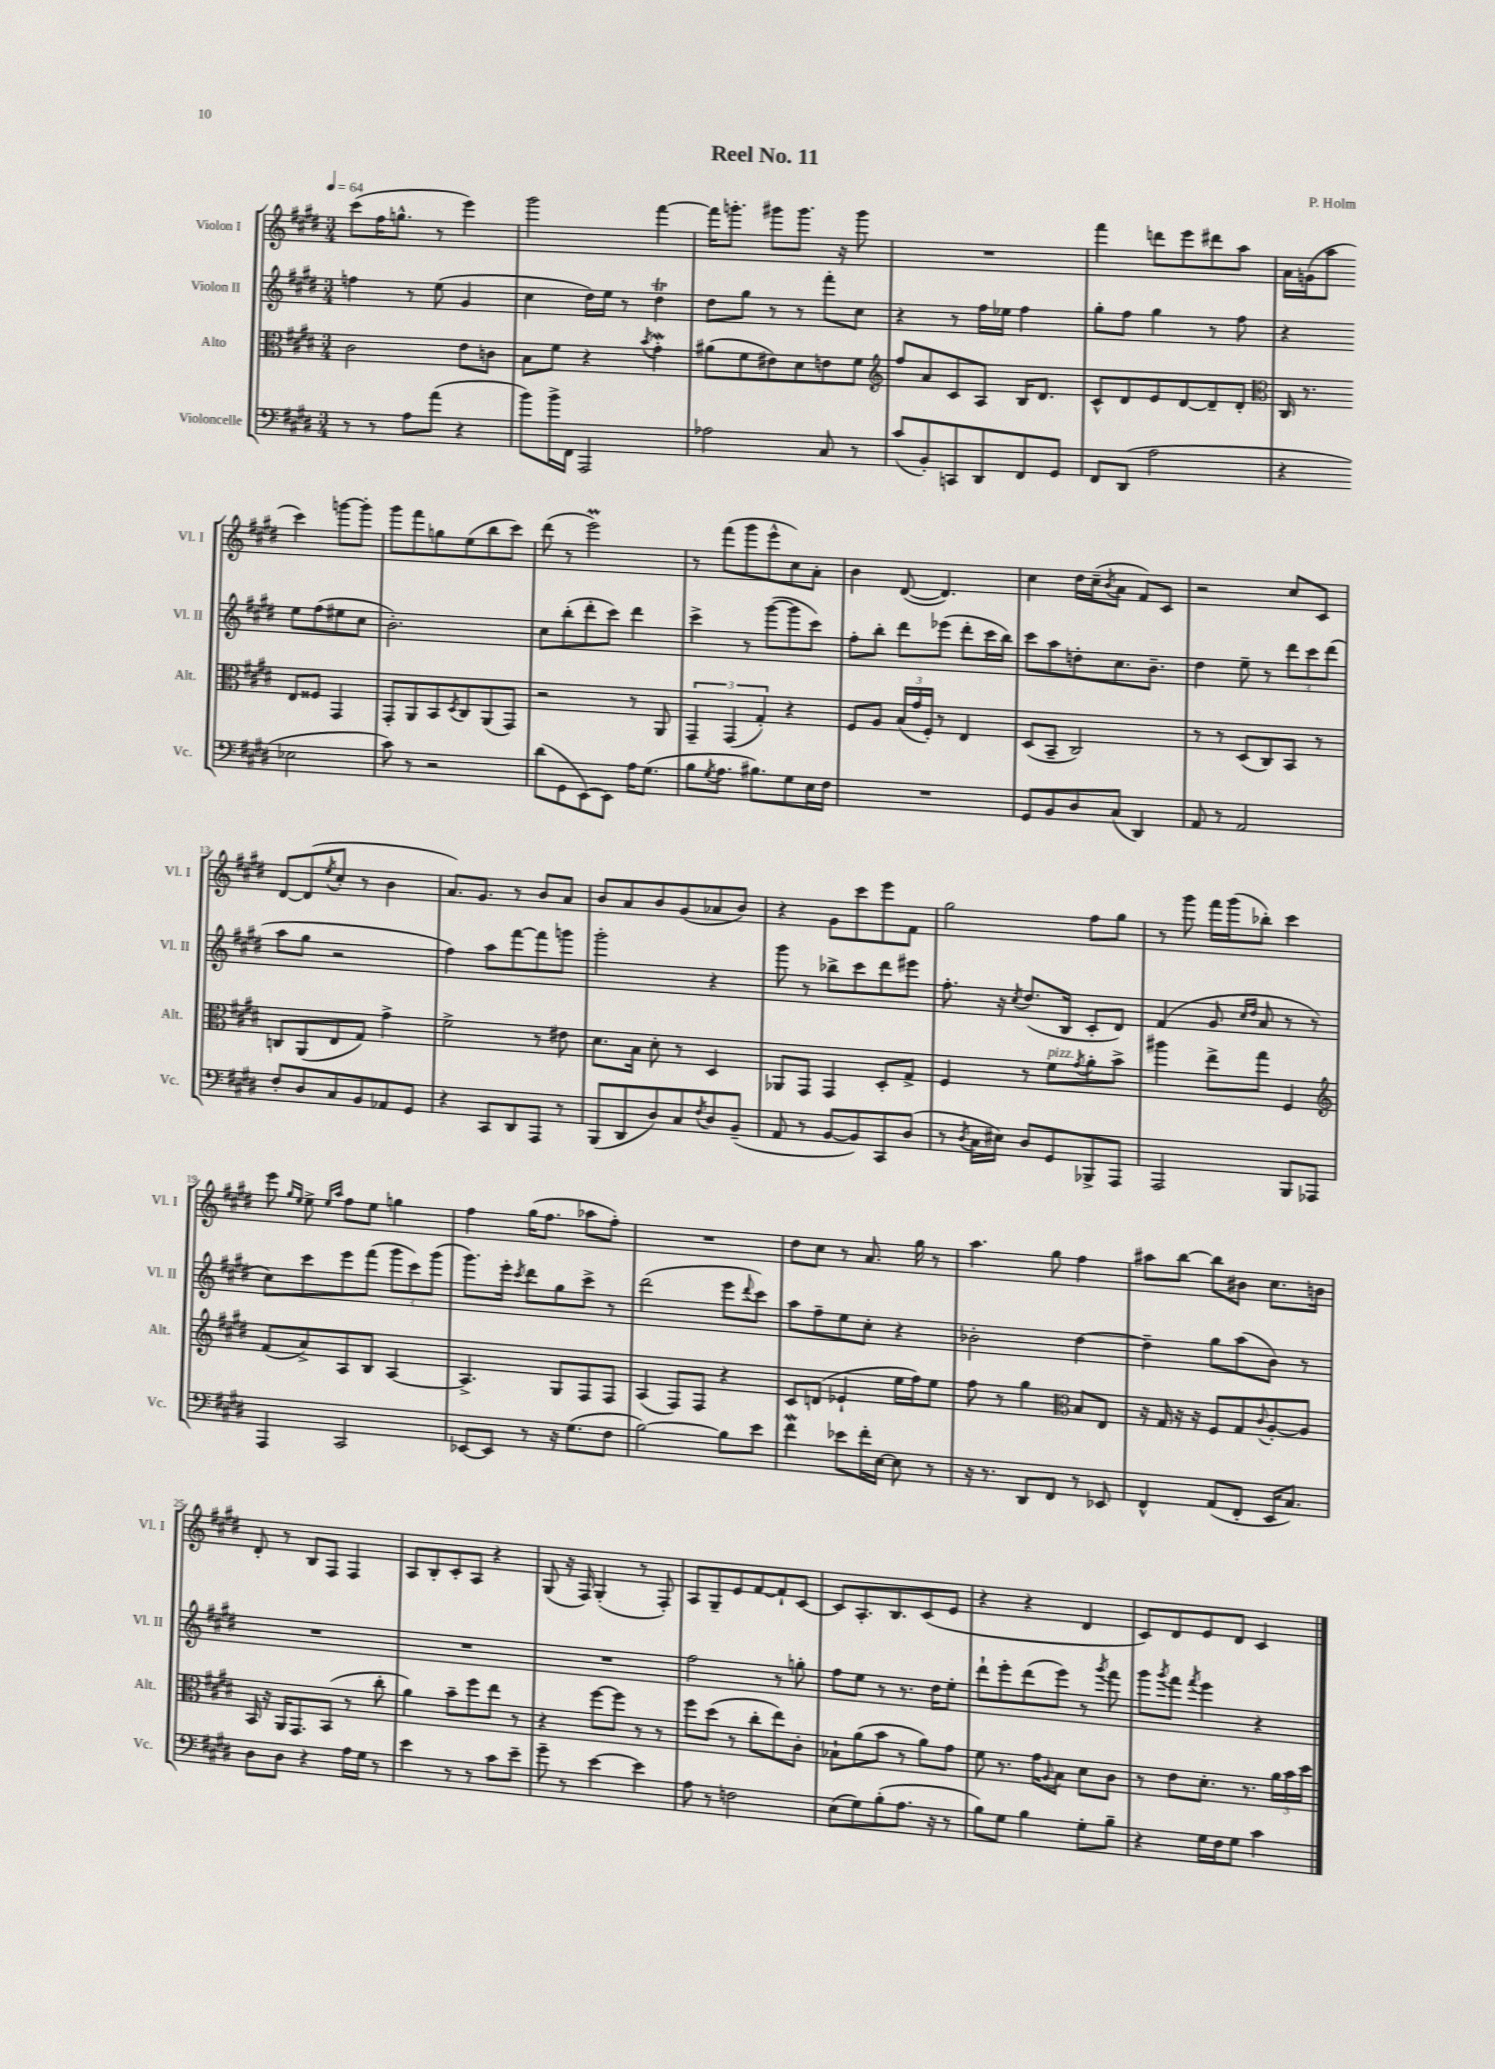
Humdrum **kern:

**kern	**kern	**kern	**kern
*staff4	*staff3	*staff2	*staff1
*clefF4	*clefC3	*clefG2	*clefG2
*k[f#c#g#d#]	*k[f#c#g#d#]	*k[f#c#g#d#]	*k[f#c#g#d#]
*M3/4	*M3/4	*M3/4	*M3/4
*MM64	*MM64	*MM64	*MM64
8r	2c#	4ff	(8ccc#
8r	.	.	16ff#
.	.	.	8.gg^^
8A	.	8r	.
(8a	.	(8ee	8r
4r	8e	4g#	4eee)
.	8c	.	.
=	=	=	=
8b)	8B	4cc#	2ggg#
16b^	8f#	.	.
16FF#	.	.	.
2AAA	4r	16dd#)	.
.	.	16ee	.
.	.	8r	.
.	8qb	.	.
.	4g#'	4dd#	[4fff#
=	=	=	=
2A-	(8a#	8dd#	16fff#]
.	.	.	8.ggg'
.	8f#	8gg#	.
.	8e#)	8r	8ggg#
.	8d#	8r	8.ggg#
8C#	8e	8fff#'	.
.	.	.	16r
8r	8f#	8cc#	8ggg#
=	=	=	=
*	*clefG2	*	*
(8c#	8ff#	4r	2.r
8BB')	8a	.	.
8CC	8c#	8r	.
8DD#	8A	16ff#	.
.	.	16ee-	.
8FF#	16B	4ff#	.
.	8.d#	.	.
8GG#	.	.	.
=	=	=	=
8FF#	8c#^^	8gg#'	4fff#
(8DD#	8d#	8ff#	.
2A	8e	4gg#	8ddd
.	[8d#	.	8eee
.	8d#~]	8r	8ddd#
.	8d#'	8ff#	8aa
=	=	=	=
*	*clefC3	*	*
4r	16C#	4r	16a
.	8.r	.	(16g
.	.	.	8aa
2E-	8E	8ee	4ccc#)
.	8F##	(8ff#	.
.	4GG#	8ee#	[8ggg
.	.	8cc#	8ggg']
=	=	=	=
8c#)	8GG#'	2.b')	8ggg#
8r	8AA	.	8fff#
2r	8BB	.	8gg
.	8qD#	.	.
.	8C#	.	(8ee
.	(8AA	.	8bb
.	8GG#)	.	8ccc#)
=	=	=	=
(8d#	2r	8cc#	(8ddd#
8GG#	.	(8bb'	8r
[8EE)	.	8ddd#'	2eee)
8EE]	.	8ccc#)	.
16A	8r	4ddd#	.
(8.G#	.	.	.
.	8AA	.	.
=	=	=	=
8B	6GG#~	4ccc#^	8r
8qG#	.	.	.
8.A	.	.	(8fff#
.	(6GG#	.	.
.	.	8r	8ggg#
8.B#)	.	.	.
.	6G#')	.	.
.	.	([8ggg#	8eee^^
8G#	4r	8ggg#]	8cc#)
16E	.	8ccc#)	8a'
16F#	.	.	.
=	=	=	=
2.r	8F#	8ff#'	4b
.	8A	8bb'	.
.	(24B	8ddd#	([8d#
.	24g#	.	.
.	24F#')	.	.
.	8r	(8eee-	4.d#])
.	4E	8ddd#'	.
.	.	16ccc#	.
.	.	16bb)	.
=	=	=	=
8GG#	(8D#	8ccc#	4cc#
8BB	8BB~	8aa	.
8D#	2C#)	8dd'	16dd#
.	.	.	(16cc#~
.	.	.	8qb
(8C#	.	8.cc#	8a
4DD#)	.	.	8f#)
.	.	8.b~	.
.	.	.	8c#
=	=	=	=
8AA	8r	4dd#	2r
8r	8r	.	.
2AA	(8D#	8ee~	.
.	8C#)	8r	.
.	8BB	12ddd#	8cc#
.	.	12ccc#	.
.	8r	.	8c#
.	.	(12ddd#	.
=	=	=	=
8F#'	8C	8aa	[8d#
8D#	(8AA	8gg#	(8d#]
.	.	.	8qee
8C#	8E	2r	8cc#'
8BB	8G#)	.	8r
8AA-	4g#^	.	4b
8GG#	.	.	.
=	=	=	=
4r	2f#^	4ff#)	8.a)
.	.	.	8.g#
8CC#	.	8aa	.
8DD#	.	[8fff#	8r
8AAA	8r	8fff#]	8b
8r	8e#	8ggg	8a
=	=	=	=
(8BBB	8.d#	2ggg#'	8b
8DD#	.	.	8a
.	16B	.	.
8D#)	8d#'	.	8b
8C#	8r	.	(8g#
8qF#	.	.	.
8D#	4D#	4r	8a-
(8BB~	.	.	8b)
=	=	=	=
8AA	8AA-	8ggg#	4r
8r	8GG#	8r	.
[8BB	4GG#	8bb-^	8g#
8BB])	.	8ccc#	8ccc#
8CC#	8D#'	8ddd#	8eee
(8D#	8G#^	8eee#	8f#
=	=	=	=
8r	4F#	8.ff#'	2gg#
8qD#	.	.	.
16C#	.	.	.
16E#)	.	16r	.
.	.	8qcc#	.
8D#	8r	(8.dd#	.
8GG#	8f#	.	.
.	.	16B	.
.	8qg#	.	.
8BBB-^	8a'	8c#'	8ff#
8AAA	8b^	8d#)	8gg#
=	=	=	=
2AAA	4aa#	(4f#	8r
.	.	.	8ggg#
.	8ee^	8g#	16fff#
.	.	.	(16ggg#
.	.	16qqcc#	.
.	.	16qqdd#	.
.	8gg#	8a	8bb-')
8BBB	4F#	8r	4ccc#
8AAA-	.	8r	.
=	=	=	=
*	*clefG2	*	*
4AAA	(8f#	8cc#)	8eee
.	.	.	16qqgg#
.	.	.	16qqee
.	8a^)	8ccc#	8ee^
.	.	.	16qqee
.	.	.	16qqaa
2CC#	8A	8eee	8ff#
.	8B	(8fff#	8ee
.	[4A	12ggg#	4gg
.	.	12ccc#)	.
.	.	(12ggg#	.
=	=	=	=
[8EE-	4.A^]	8.ggg#)	4ff#
8EE-]	.	.	.
.	.	16eee'	.
.	.	8qccc#	.
8r	.	8ddd#	(16gg#
.	.	.	8.ff#
16r	8G#	8gg#	.
(8.G#	.	.	.
.	8F#	8ccc#^	8aa-
8F#	8F#	8r	8ff#')
=	=	=	=
[2B)	(4A	(2ddd#	2.r
.	8F#)	.	.
.	8F#	.	.
8B]	4r	8eee	.
.	.	8qqddd#	.
8e	.	8ccc#)	.
=	=	=	=
4f#	8c#	8aa	8dd#
.	(8d	8ff#~	8cc#
8e-	4e-`	8ee	8r
16f#'	.	8cc#'	8.a
[16E	.	.	.
8E]	16ee	4r	.
.	16ff#)	.	16gg#
8r	8ee	.	8r
=	=	=	=
16r	8ff#	2b-'	4.aa
8.r	.	.	.
.	8r	.	.
8DD#	4gg#	.	.
8FF#	.	.	8gg#
*	*clefC3	*	*
8r	8B	[4dd#	4ff#
8EE-	8E	.	.
=	=	=	=
4FF#^^	16r	4dd#~]	8aa#
.	16G#	.	.
.	16r	.	[8bb
.	16r	.	.
(8AA	8F#	8gg#	8bb]
8FF#'	8G#	(8aa	8b#
.	8qqc#	.	.
16EE	[8A'	8b)	8.cc#
8.C#)	.	.	.
.	8A]	8r	.
.	.	.	16b
=	=	=	=
8D#	16BB	2.r	8d#'
.	16r	.	.
8D#	16AA	.	8r
.	8.GG#	.	.
4r	.	.	8B
.	(8BB	.	8F#
16A	8r	.	4F#
16G#	.	.	.
8r	8cc#'	.	.
=	=	=	=
4e	4a)	2.r	8A
.	.	.	8B'
8r	8b~	.	8c#'
8r	8ff#	.	8A
8c#	8ee	.	4r
8e~	8r	.	.
=	=	=	=
8g#~	4r	2.r	(8G#
8r	.	.	16r
.	.	.	16F#)
[4e	[8ff#	.	(4G#'
.	8ff#]	.	.
4e]	8r	.	8r
.	8r	.	8F#')
=	=	=	=
8A	8ff#	2ff#	8A
8r	(8dd#	.	8G#~
2F	8r	.	8e
.	8cc#'	.	[8f#
.	8ee)	8r	8f#`]
.	8c#'	8gg'	[8c#
=	=	=	=
(8E	8B-`	8ff#	8c#]
8G#)	(8a	8ee	8.A'
(8B'	8b	8r	.
.	.	.	8.B
8.A	8r	8.r	.
.	8a)	.	(8c#
16r	.	16dd#	.
8r	8g#	8ee'	8e
=	=	=	=
8B)	8f#	8ddd#`	4r
8G#	8.r	8eee'	.
4B	.	(8ddd#	4r
.	16g#	.	.
.	8qqA	.	.
.	8B	8eee)	.
8G#'	8d#	8r	4d#
.	.	8qggg#	.
8B~	8c#	8fff#	.
=	=	=	=
4r	8r	8ggg#	8c#)
.	.	8qggg#	.
.	8e	8fff#	8d#
.	.	8qfff#	.
16G#	8.d#'	4eee	8e
16F#	.	.	.
8G#	.	.	8d#
.	8.r	.	.
4c#	.	4r	4c#
.	24a	.	.
.	24b	.	.
.	24dd#	.	.
==	==	==	==
*-	*-	*-	*-
